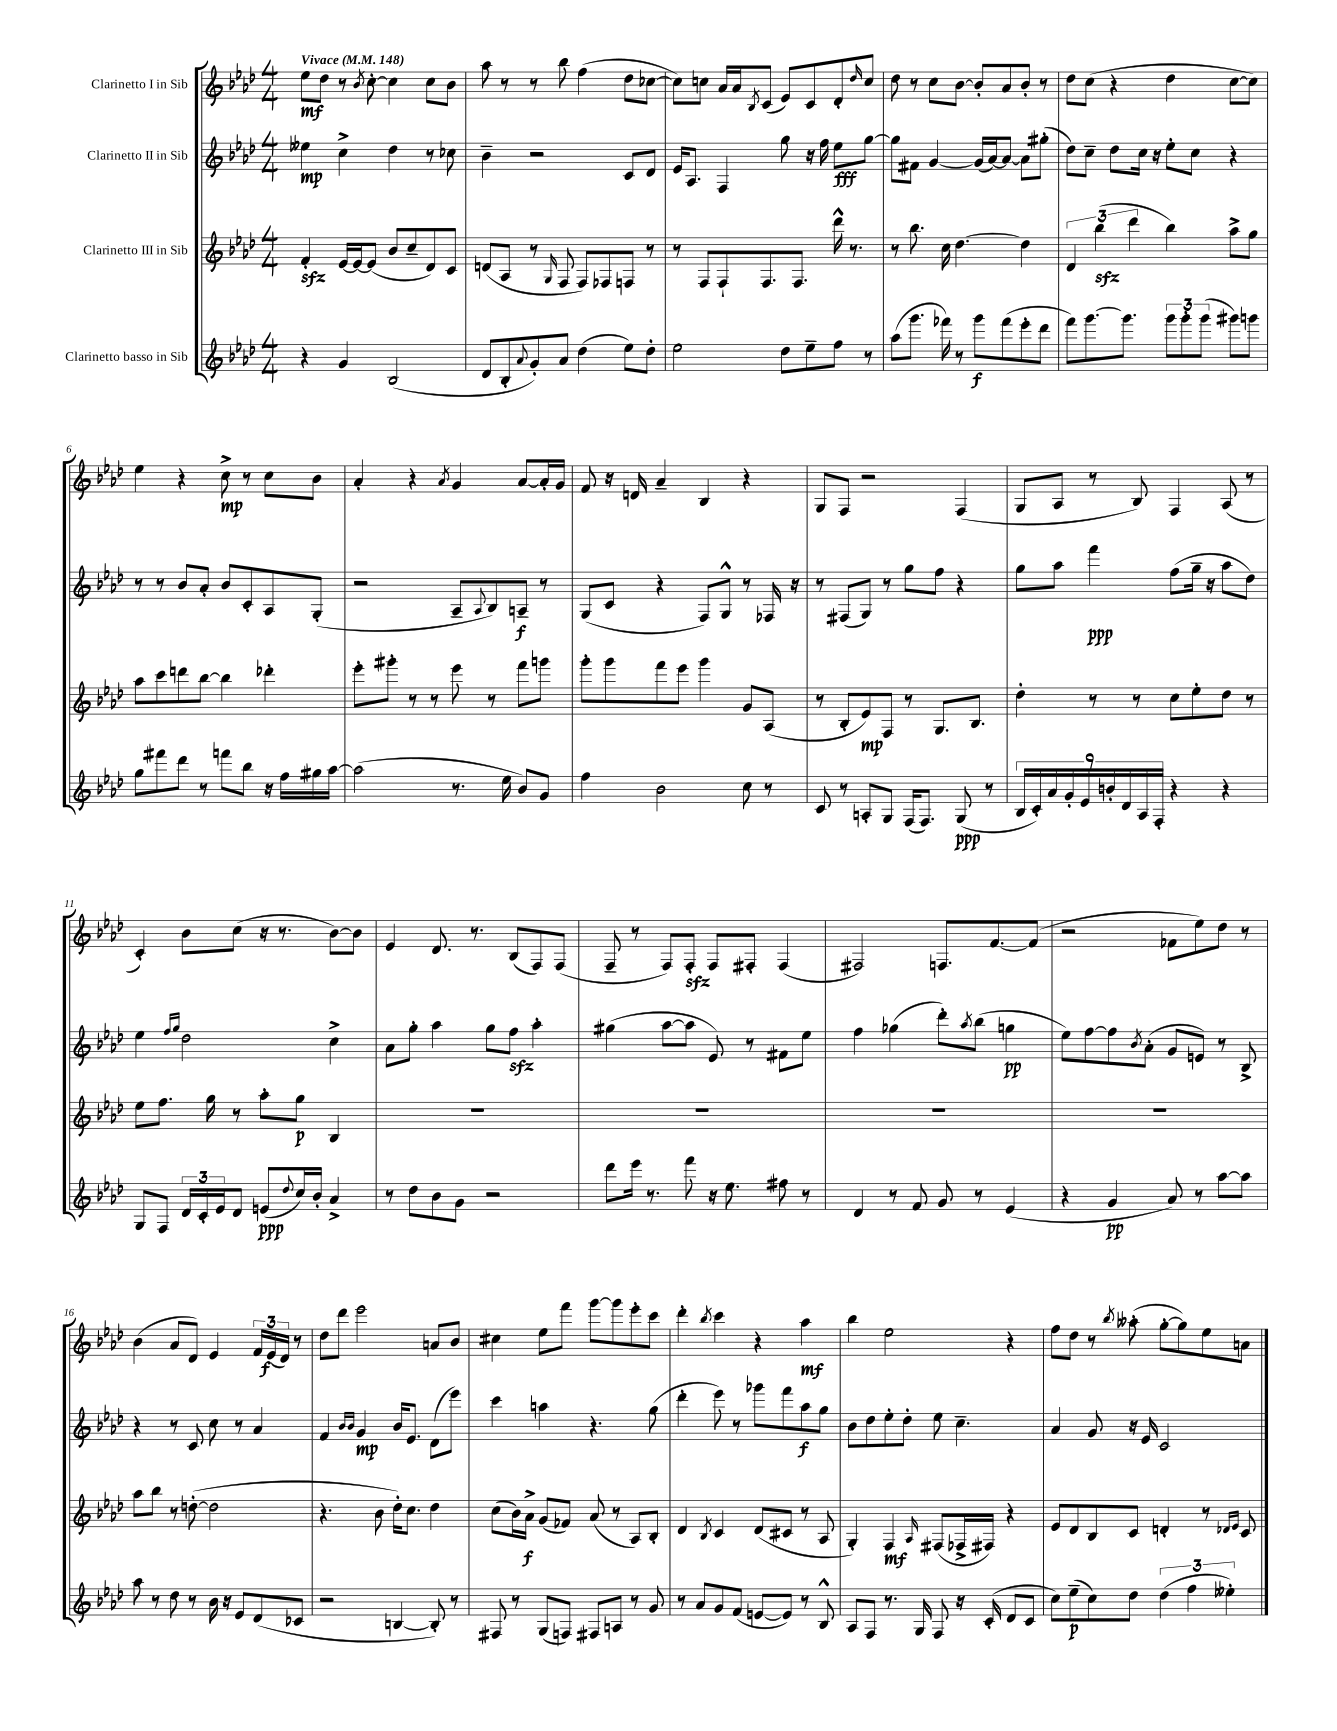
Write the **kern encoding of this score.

**kern	**kern	**kern	**kern
*staff4	*staff3	*staff2	*staff1
*clefG2	*clefG2	*clefG2	*clefG2
*k[b-e-a-d-]	*k[b-e-a-d-]	*k[b-e-a-d-]	*k[b-e-a-d-]
*M4/4	*M4/4	*M4/4	*M4/4
*MM148	*MM148	*MM148	*MM148
4r	4f'	4ee--	8ee-
.	.	.	8dd-
4g	[16e-	4cc^	8r
.	16e-_	.	.
.	.	.	8qb-
.	(8e-]	.	[8cc'
(2B-	8b-	4dd-	4cc]
.	8cc~	.	.
.	8d-)	8r	8cc
.	8c	8cc-	8b-
=	=	=	=
8d-	(8d	4b-~	8aa-
8B-'	8A-	.	8r
8qqa-	.	.	.
8g')	8r	2r	8r
.	16qqG	.	.
8a-	8F	.	8bb-
(4dd-	8F)	.	(4ff
.	8F-	.	.
8ee-)	8F	8c	8dd-
8dd-'	8r	8d-	[8cc-
=	=	=	=
2ee-	8r	16e-	8cc-])
.	.	8.A-	.
.	8F	.	8cc
.	8F`	4F	16a-
.	.	.	16a-
.	.	.	8qB-
.	8.F	.	(8c
8dd-	.	8gg	8e-)
.	8.F	.	.
8ee-~	.	16r	8c
.	.	16ff	.
8ff	16ddd-^^	8ee-	8d-'
.	8.r	.	.
.	.	.	16qqdd-
8r	.	[8gg	8cc
=	=	=	=
(8aa-	8r	8gg]	8dd-
8.ggg	8.bb-	8f#	8r
.	.	[4g	8cc
16fff-)	16cc	.	.
8r	[4.dd-	.	[8b-
8ggg	.	(16g]	8b-']
.	.	[16a-)	.
(8fff-	.	8a-_	8a-
8eee-'	4dd-]	8a-]	8b-'
8ddd-	.	(8gg#'	8r
=	=	=	=
8fff)	6d-	8dd-)	8dd-
[8.ggg	.	8cc~	(8cc
.	(6bb-	.	.
.	.	8dd-	4r
8.ggg]	.	.	.
.	6ddd-	.	.
.	.	16cc	.
.	.	16r	.
12ggg	4bb-)	8ee-'	4dd-
12ggg'	.	.	.
.	.	8cc	.
(12ggg	.	.	.
8ggg#)	8aa-^	4r	[8cc
8ggg	8gg	.	8cc])
=	=	=	=
8gg	8aa-	8r	4ee-
8fff#	8ccc	8r	.
8ddd-	8ddd	8b-	4r
8r	[8bb-	8a-'	.
8fff	4bb-]	8b-	8cc^
8bb-	.	8c'	8r
16r	4ddd-'	8A-	8cc
16ff	.	.	.
16gg#	.	(8G'	8b-
[16aa-	.	.	.
=	=	=	=
(2aa-]	8eee-'	2r	4a-'
.	8ggg#'	.	.
.	8r	.	4r
.	8r	.	.
.	.	.	8qa-
8.r	8eee-	8A-~	4g
.	.	8qqA-	.
.	8r	8B-)	.
16ee-	.	.	.
8b-)	8fff	8A~	[8a-
8g	8ggg	8r	16a-']
.	.	.	16g
=	=	=	=
4ff	8ggg'	(8G	8f
.	8ggg	8c	16r
.	.	.	16d
2b-	8fff	4r	4a-~
.	8eee-	.	.
.	4ggg	8F)	4B-
.	.	8G^^	.
8cc	8g	8r	4r
8r	(8A-	16F-	.
.	.	16r	.
=	=	=	=
8c	8r	8r	8G
8r	8B-'	(8F#	8F
8A'	8e-)	8G)	2r
8G	8F	8r	.
(16F	8r	8gg	.
8.F)	.	.	.
.	8.G	8ff	.
(8G	.	4r	(4F
.	8.B-	.	.
8r	.	.	.
=	=	=	=
18B-	4dd-'	8gg	8G
18c')	.	.	.
18a-	.	.	.
.	.	8aa-	8A-
18g'	.	.	.
18e-	.	.	.
.	8r	4fff	8r
18b'	.	.	.
18d-	.	.	.
.	8r	.	8B-)
18A-	.	.	.
18F'	.	.	.
4r	8cc	(8ff	4F
.	8ee-'	16gg~	.
.	.	16r	.
4r	8dd-	8aa-	(8A-
.	8r	8dd-)	8r
=	=	=	=
8G	8ee-	4ee-	4c')
8F	8.ff	.	.
.	.	16qqff	.
.	.	16qqgg	.
24d-	.	2dd-	8b-
24c'	.	.	.
.	16gg	.	.
24e-	.	.	.
8d-	8r	.	(8cc
(8e	8aa-'	.	16r
.	.	.	8.r
8qqdd-	.	.	.
16cc)	8gg	.	.
16b-'	.	.	.
4a-^	4B-	4cc^	[8b-)
.	.	.	8b-]
=	=	=	=
8r	1r	8a-	4e-
8dd-	.	8gg'	.
8b-	.	4aa-	8.d-
8g	.	.	.
.	.	.	8.r
2r	.	8gg	.
.	.	8ff	(8B-
.	.	4aa-'	8F)
.	.	.	(8F
=	=	=	=
8ddd-	1r	(4gg#	8F~
16eee-	.	.	8r
8.r	.	.	.
.	.	[8aa-	8F)
8fff	.	8aa-]	8F'
16r	.	8e-)	8F
8.ee-	.	.	.
.	.	8r	8F#'
8ff#	.	8f#	(4F#
8r	.	8ee-	.
=	=	=	=
4d-	1r	4ff	2F#)
8r	.	(4gg-	.
8f	.	.	.
8g	.	8ddd-')	8.F
.	.	8qaa-	.
8r	.	(8bb-	.
.	.	.	[8.f
(4e-	.	4gg	.
.	.	.	(8f]
=	=	=	=
4r	1r	8ee-)	2r
.	.	[8ff	.
4g	.	8ff]	.
.	.	8qb-	.
.	.	(8a-'	.
8a-)	.	8g	8f-
8r	.	8e)	8ee-)
[8aa-	.	8r	8dd-
8aa-]	.	8B-^	8r
=	=	=	=
8aa-	8aa-	4r	(4b-
8r	8bb-	.	.
8dd-	8r	8r	8a-
8r	([8dd'	8c	8d-)
16b-	2dd]	8cc	4e-
16r	.	.	.
8e-	.	8r	.
(8d-	.	4a-	24f
.	.	.	(24e-
.	.	.	24d-)
8c-	.	.	8r
=	=	=	=
2r	4.r	4f	8dd-
.	.	.	8ddd-
.	.	16qqb-	.
.	.	16qqb-	.
.	.	4g	2eee-
.	8b-	.	.
[4B	16dd-')	16b-	.
.	8.cc	8.e-	.
8B'])	4dd-	(8d-	8a
8r	.	8eee-)	8b-
=	=	=	=
8F#	(8cc	4ccc	4cc#
8r	16b-)	.	.
.	16a-^	.	.
(8G	(8g	4aa	8ee-
8F)	8f-)	.	8fff
8F#	(8a-	4.r	[8ggg
8A	8r	.	8ggg]
8r	8A-)	.	8eee-'
8g	8B-'	(8gg	8ccc
=	=	=	=
8r	4d-	4ddd-'	4ddd-'
8a-	.	.	.
.	8qB-	.	8qbb-
8g	4c	8eee-)	4ccc
(8f	.	8r	.
[8e	(8d-	8ggg-	4r
8e])	8c#	8fff	.
8r	8r	8aa-	4aa-
8B-^^	8A-	8gg	.
=	=	=	=
8A-	4G')	8b-	4bb-
8F	.	8dd-	.
8.r	4F	8ee-'	2ee-
.	.	8dd-'	.
16G	.	.	.
.	16qqA-	.	.
8F	(8F#	8ee-	.
16r	16F-^	4.cc~	.
(16c'	16F#)	.	.
8d-	4r	.	4r
8c	.	.	.
=	=	=	=
8cc)	8e-	4a-	8ff
(8ee-~	8d-	.	8dd-
8cc)	8B-	8g	8r
.	.	.	8qbb-
8dd-	8c	16r	(8aa--'
.	.	16e-	.
(6dd-	4d'	2c	[8gg'
.	.	.	8gg])
6ff	.	.	.
.	8r	.	8ee-
6ee--')	.	.	.
.	16qqd-	.	.
.	16qqe-	.	.
.	8c	.	8a
==	==	==	==
*-	*-	*-	*-
